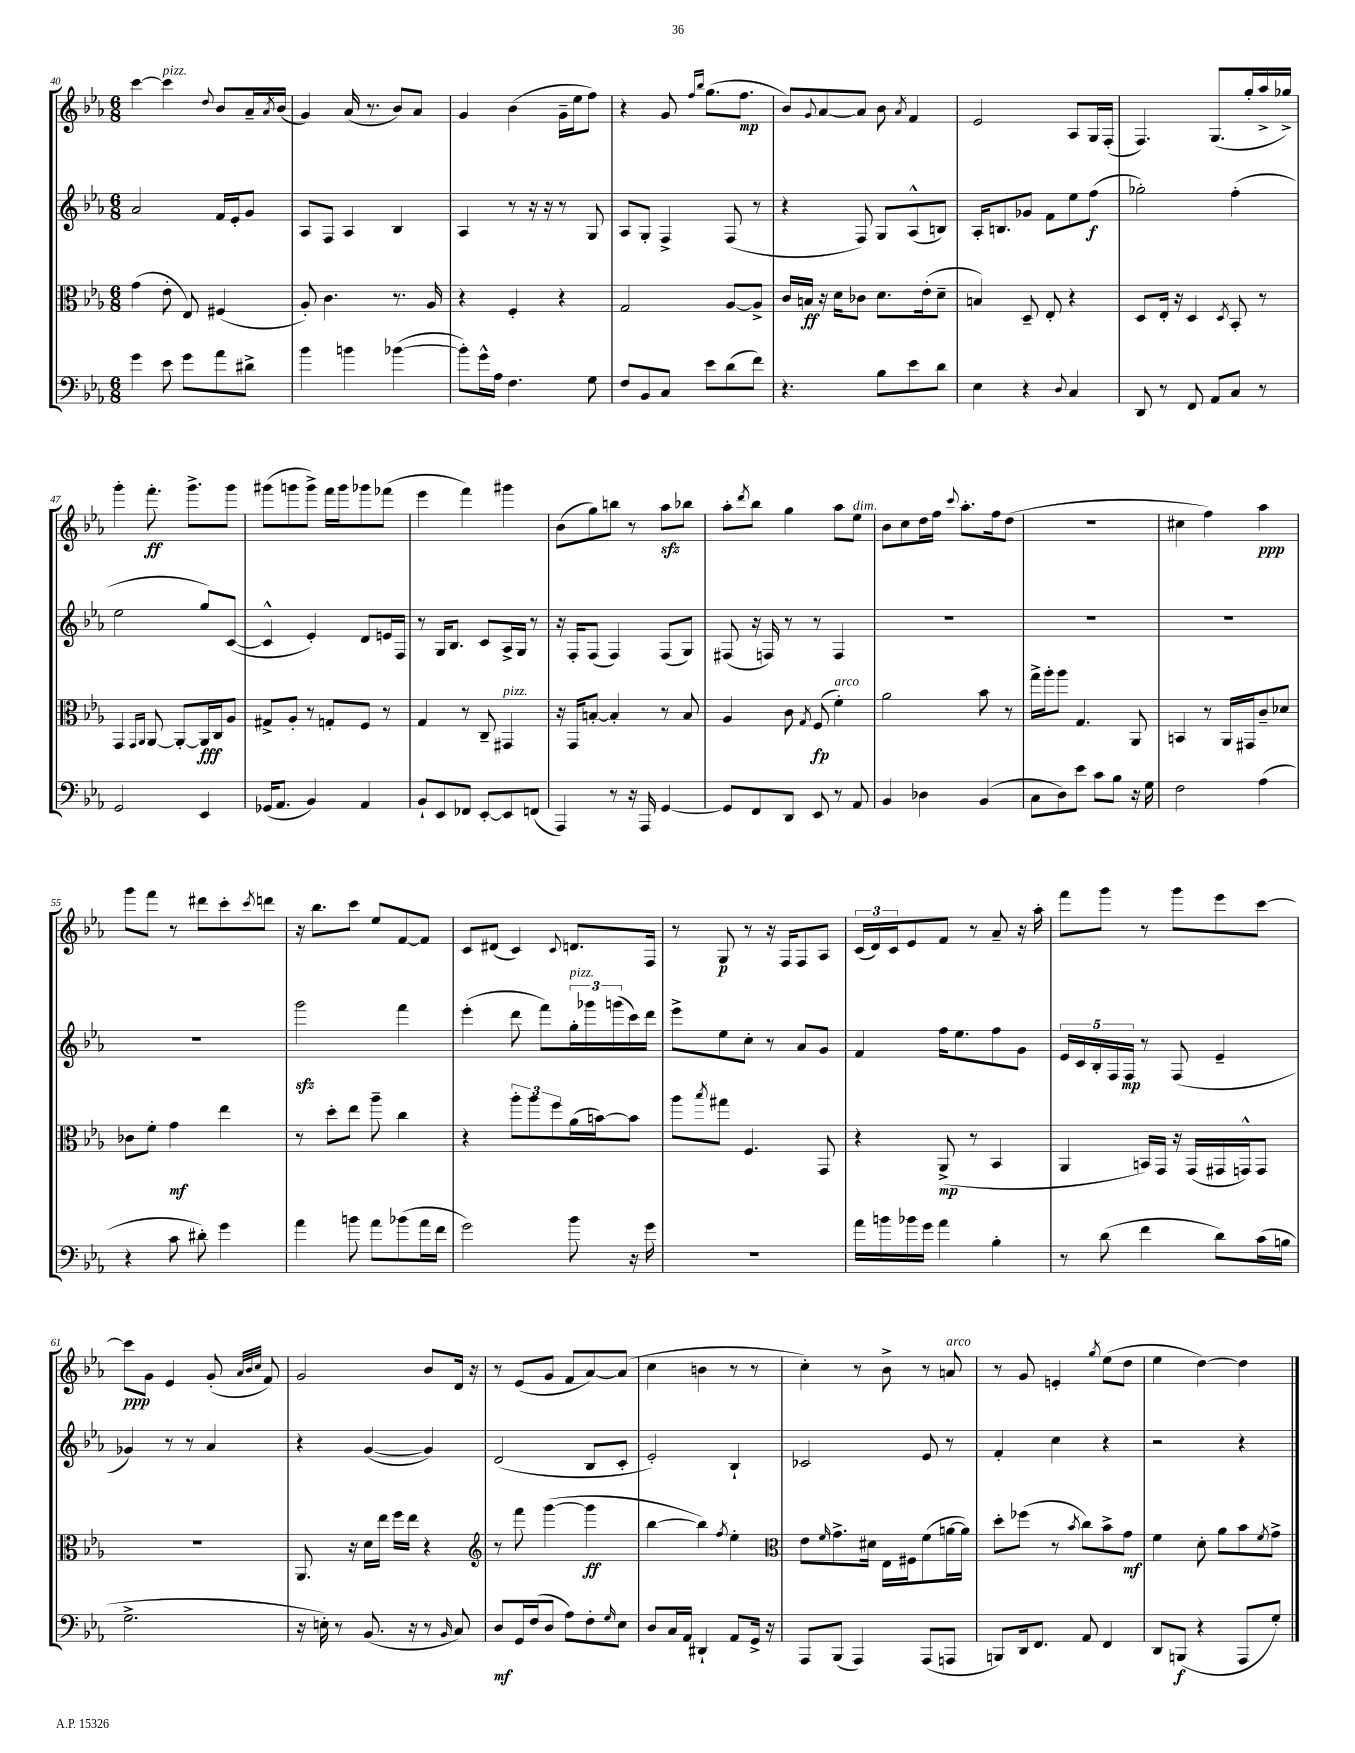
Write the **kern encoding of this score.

**kern	**kern	**kern	**kern
*staff4	*staff3	*staff2	*staff1
*clefF4	*clefC3	*clefG2	*clefG2
*k[b-e-a-]	*k[b-e-a-]	*k[b-e-a-]	*k[b-e-a-]
*M6/8	*M6/8	*M6/8	*M6/8
4g	(4g	2a-	[4ccc
8e-	8e-'	.	4ccc]
8g	8E-)	.	.
.	.	.	8qqdd
8a-	(4F#	16f	8b-
.	.	16e-'	.
8d#^	.	8g	16a-~
.	.	.	8qa-
.	.	.	(16b-
=	=	=	=
4b-	8A-')	8A-	4g)
.	4.c	8F	.
4b	.	4A-	(16a-
.	.	.	8.r
([4b-	8.r	4B-	8b-)
.	.	.	8a-
.	16A-	.	.
=	=	=	=
8b-'])	4r	4A-	4g
16g^^	.	.	.
16A-	.	.	.
4.F	4F'	8r	(4b-
.	.	16r	.
.	.	16r	.
.	4r	8r	16g~
.	.	.	16ee-
8G	.	8G	8ff)
=	=	=	=
8F	2G	8A-	4r
8BB-	.	8G'	.
8C	.	4F^	8g
.	.	.	16qqff
.	.	.	16qqbb-
8e-	.	.	(8.gg
(8d	[8A-	(8F	.
.	.	.	8.ff
8f)	8A-^]	8r	.
=	=	=	=
4.r	16c	4r	8b-)
.	16B	.	.
.	.	.	8qqg
.	16r	.	[8a-
.	16d	.	.
.	8c-	8F)	8a-]
8B-	8.d	8G	8b-
.	.	.	8qa-
8e-	.	(8A-^^	4f
.	(16e-'	.	.
8d	8d~	8B)	.
=	=	=	=
4E-	4B)	16A-'	2e-
.	.	8.B	.
4r	8D~	8g-	.
.	8E-'	8f	.
8qqD	.	.	.
4C	4r	8ee-	8A-
.	.	(8ff	16G
.	.	.	(16F'
=	=	=	=
8DD	8D	2gg-')	4.F)
8r	16E-'	.	.
.	16r	.	.
8FF	4D	.	.
8AA-	.	.	(8.G
.	8qD	.	.
8C	8BB-'	(4ff'	.
.	.	.	16gg'
8r	8r	.	16aa-^
.	.	.	16gg-^)
=	=	=	=
2GG	4GG	2ee-	4ggg'
.	16qqGG	.	.
.	16qqAA-	.	.
.	[8AA-	.	8.fff'
.	8AA-'_	.	.
.	.	.	8.ggg^
4EE-	16AA-]	8gg)	.
.	16C	.	.
.	8A-	([8c	8ggg
=	=	=	=
(16GG-	8G#^	4c^^]	(8ggg#
8.AA-	.	.	.
.	8A-'	.	8ggg
4BB-)	8r	4e-')	8ggg^)
.	8G'	.	16fff
.	.	.	16ggg
4AA-	8F	8d	8ggg-
.	8r	16e	(8fff-
.	.	16F	.
=	=	=	=
8BB-`	4G	8r	4eee-
8EE-	.	16G	.
.	.	8.B-	.
8FF-	8r	.	4fff)
[8EE-'	8C~	8c	.
8EE-]	4GG#	16A-^	4ggg#
.	.	16G	.
(8FF	.	8r	.
=	=	=	=
4AAA-)	16r	16r	(8b-
.	16GG	16F'	.
.	[8B'	(8F	8gg)
8r	4B']	4F)	8bb
16r	.	.	8r
16AAA-	.	.	.
[4GG	8r	(8F	8aa-
.	8B	8G)	8bb-
=	=	=	=
8GG]	4A-	(8F#	8aa-'
.	.	.	8qddd
8FF	.	16r	8bb-
.	.	16F)	.
8DD	8c	8r	4gg
.	8qG	.	.
8EE-	(8F	8r	.
8r	4f')	4F	8aa-
8AA-	.	.	8ee-
=	=	=	=
4BB-	2a-	2.r	8b-
.	.	.	8cc
4D-	.	.	16dd
.	.	.	16ff
.	.	.	8qqccc
.	.	.	8.aa-'
(4BB-	8b-	.	.
.	.	.	16ff
.	8r	.	(8dd
=	=	=	=
8C	16gg^	2.r	2.r
.	16aa-'	.	.
8D)	8aa-	.	.
8e-	4.G	.	.
8c	.	.	.
8B-	.	.	.
16r	8AA-	.	.
16G	.	.	.
=	=	=	=
2F	4BB	2.r	4cc#
.	8r	.	4ff)
.	16AA-	.	.
.	16GG#	.	.
(4A-	8c~	.	4aa-
.	8d-	.	.
=	=	=	=
4r	8c-	2.r	8ggg
.	8f'	.	8fff
8c	4g	.	8r
8d#')	.	.	8ddd#
4g	4ee-	.	8ccc'
.	.	.	8qccc
.	.	.	8ddd
=	=	=	=
4a-	8r	2ggg	16r
.	.	.	8.bb-
.	8dd'	.	.
8b	8ee-	.	8ccc
8a-	8aa-~	.	8ee-
(8b-	4cc	4fff	[8f
16a-	.	.	8f]
16f	.	.	.
=	=	=	=
2g)	4r	(4eee-'	8c
.	.	.	(8d#
.	12aa-'	8ddd	4c)
.	12aa-	.	.
.	.	8fff)	.
.	12ff	.	.
.	.	.	8qqc
8b-	(16a-	24gg'	8.d
.	.	24ggg-	.
.	[16b)	.	.
.	.	(24ggg	.
16r	8b]	16ccc)	.
16g	.	16ddd	16F
=	=	=	=
2.r	8aa-	8eee-^	8r
.	8qbb-	.	.
.	8gg#	8ee-	8G
.	4.F	8cc'	8r
.	.	8r	16r
.	.	.	16F
.	.	8a-	8F
.	8GG	8g	8A-
=	=	=	=
16a-	4r	4f	(24c
.	.	.	24d)
16b	.	.	.
.	.	.	24c
16b-	.	.	8e-
16g	.	.	.
4a-	(8AA-^	16ff	8f
.	.	8.ee-	.
.	8r	.	8r
4B-'	4BB-	8ff	8a-~
.	.	8g	16r
.	.	.	16aa-'
=	=	=	=
8r	4AA-	20e-	8fff
.	.	20c	.
.	.	20B-'	.
(8d	.	.	8ggg
.	.	20F	.
.	.	20F	.
4f	16BB)	8r	8r
.	16GG	.	.
.	16r	(8F	8ggg
.	(16GG	.	.
8d)	16GG#	4e-~	8eee-
.	16GG^^)	.	.
(16c	8GG	.	[8ccc
16B	.	.	.
=	=	=	=
2.G^	2.r	4g-)	8ccc]
.	.	.	8g
.	.	8r	4e-
.	.	8r	.
.	.	4a-	(8g'
.	.	.	32qqa-
.	.	.	32qqb-
.	.	.	32qqcc
.	.	.	8f)
=	=	=	=
16r	8.AA-	4r	2g
16E')	.	.	.
8r	.	.	.
.	16r	.	.
(8.BB-	16d	([4g	.
.	16ee-	.	.
.	16ff	.	.
16r	16ee-	.	.
8r	4r	4g])	8b-
16qqBB-	.	.	.
8C)	.	.	16d
.	.	.	16r
=	=	=	=
*	*clefG2	*	*
8D	8r	(2d	8r
16GG	8fff	.	(8e-
(16F	.	.	.
8D	([4ggg	.	8g
8A-)	.	.	8f
8F'	4ggg]	8B-	[8a-)
16qqG	.	.	.
8E-	.	8c'	(8a-]
=	=	=	=
8D	[4bb-	2e-')	4cc
16C	.	.	.
16AA-	.	.	.
4DD#`	4bb-])	.	4b
.	8qff	.	.
8AA-	4ee-'	4B-`	8r
16GG^	.	.	8r
16r	.	.	.
=	=	=	=
*	*clefC3	*	*
8AAA-	8e-	2c-	4cc')
.	16qqf	.	.
(8BBB-	8.g^	.	.
4AAA-)	.	.	8r
.	16d#	.	.
.	16E-	.	8b-^
.	16F#	.	.
(8AAA-	(8f	8e-	8r
8AAA	[16a	8r	8a
.	16a])	.	.
=	=	=	=
8BBB)	8dd'	4f'	8r
16DD	(8ff-	.	8g
8.FF	.	.	.
.	8r	4cc	4e'
.	8qb-	.	.
8AA-	8cc)	.	.
.	.	.	8qgg
4FF	8b-^	4r	(8ee-
.	8g	.	8dd
=	=	=	=
8DD	4f	2r	4ee-
(8BBB	.	.	.
4r	8d'	.	[4dd)
.	8a-	.	.
8AAA-	8b-	4r	4dd]
.	8qf	.	.
8G')	8g^	.	.
==	==	==	==
*-	*-	*-	*-
